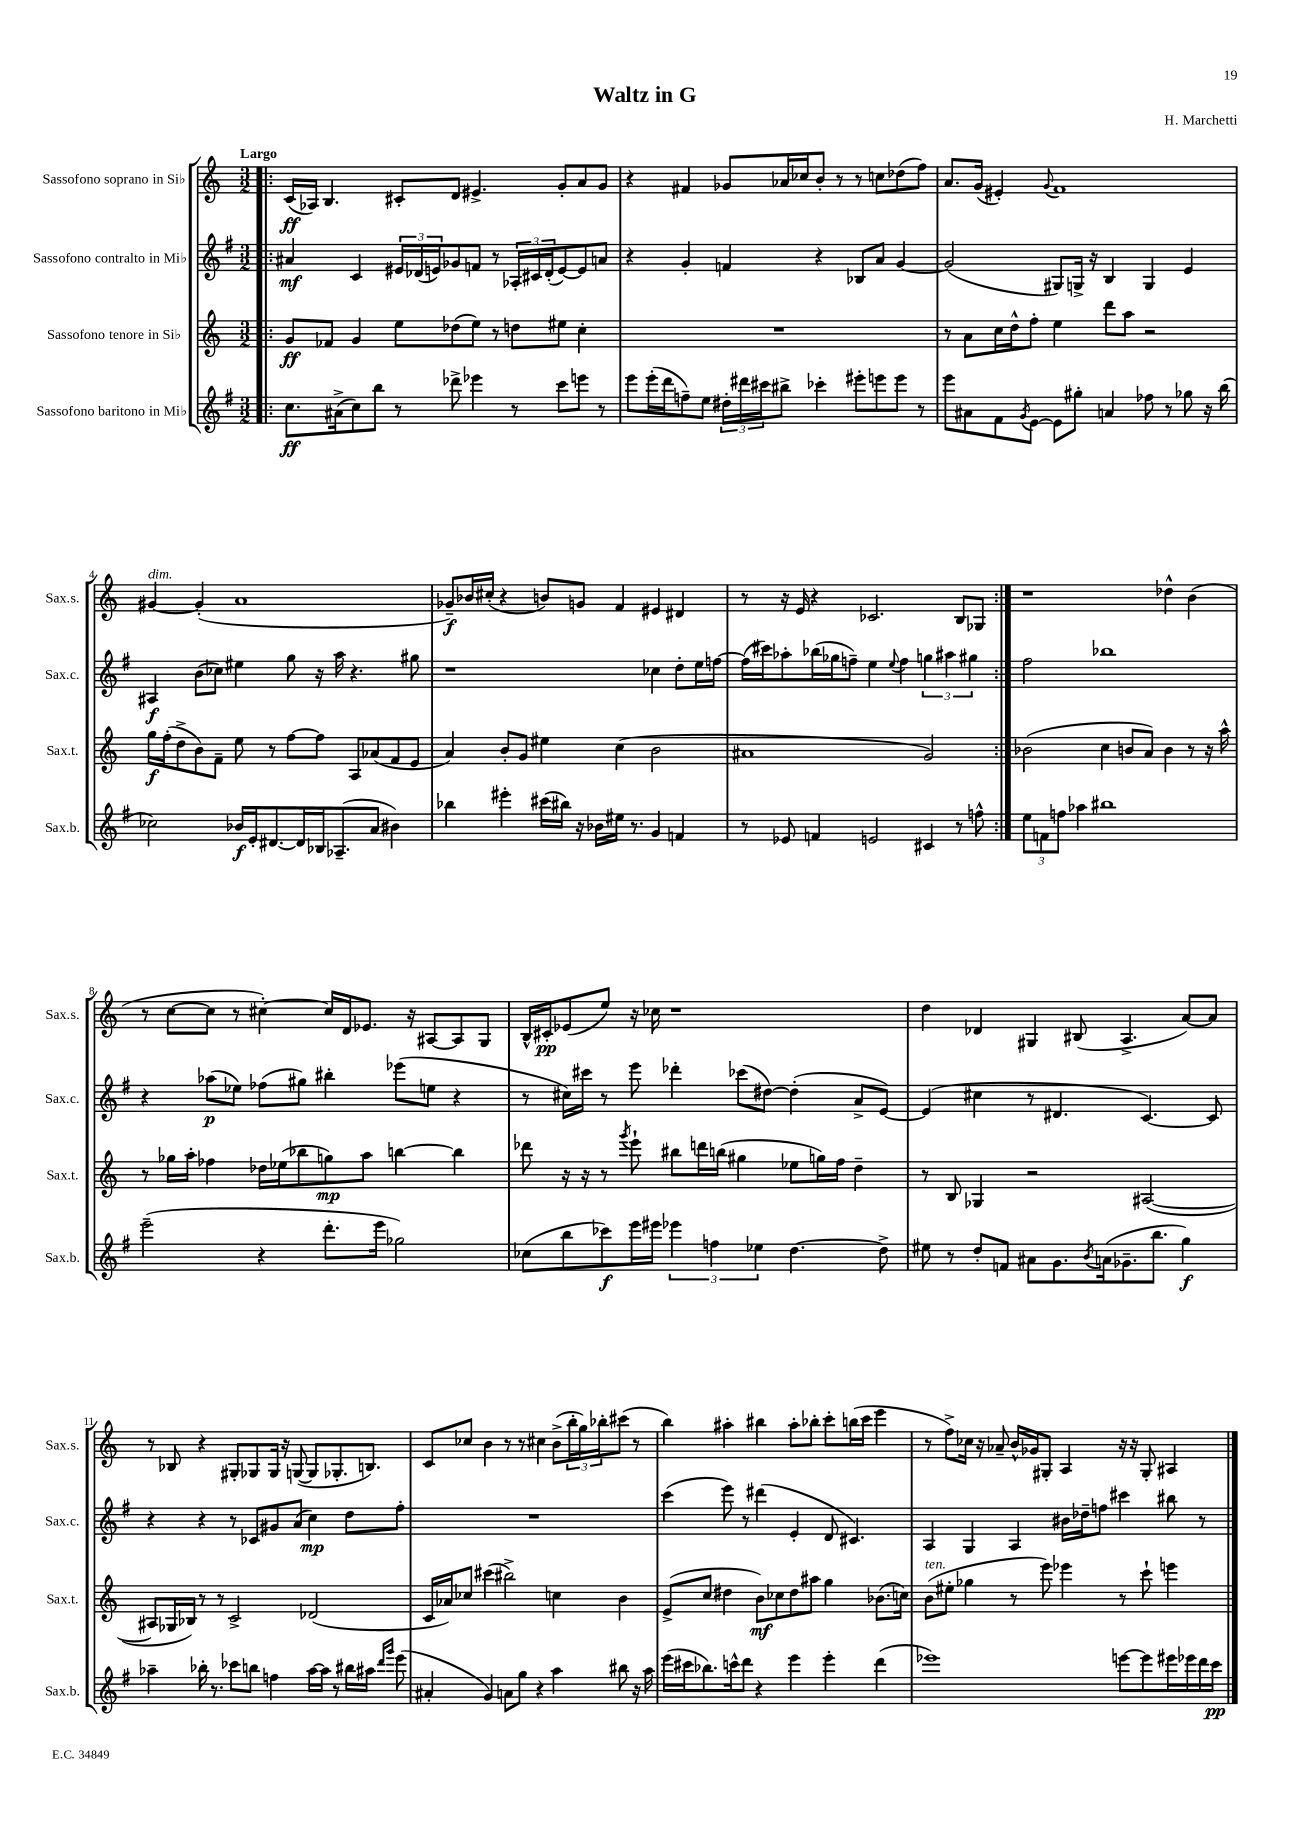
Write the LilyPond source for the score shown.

\header { title = "Waltz in G" composer = "H. Marchetti" }
<<
\new StaffGroup <<
\new Staff = "s0" \with { instrumentName = "Sassofono soprano in Sib" shortInstrumentName = "Sax.s." } {
    \clef treble \key c \major \numericTimeSignature \time 3/2 \tempo "Largo"
    \repeat volta 2 { \bar ".|:" c'16\ff( aes16) b4. cis'8-. d'8 eis'4.-> g'8-. a'8 g'8 |
    r4 fis'4 ges'8 aes'16 ces''16 b'8-. r8 r8 c''8 des''8( f''8) |
    a'8. g'16( eis'4-.) \appoggiatura { g'8 } f'1 |
    gis'4~^\markup { \italic "dim." } gis'4-.( a'1 |
    ges'8--\f) bes'16 cis''16-.( r4 b'8) g'8 f'4 eis'4 dis'4 |
    r8 r16 e'16 r4 ces'2. b8 ges8 | }
    r1 des''4-^ b'4( |
    r8 c''8~ c''8 r8 cis''4~-.) cis''16 d'16 ees'8. r16 ais8~ ais8 g8 |
    b16-^ cis'16-.\pp ees'8( e''8) r16 ces''16 r1 |
    d''4 des'4 gis4 bis8( a4.-> a'8~) a'8 |
    r8 bes8 r4 gis8-. ges8 ges16 r16 g8~( g8 ges8.-. b8.) |
    c'8 ces''8 b'4 r8 r8 cis''4 b'8->( \tuplet 3/2 { b''16-. g''16) bes''16-. } cis'''8( r8 |
    b''4) ais''4-. bis''4 ais''8-. bes''8-. c'''8-. b''16( c'''16 e'''4 |
    r8 f''8->) ces''16 r16 aes'8-- b'16-^ ges'16 gis8-. a4 r16 r16 gis8-. ais4 \bar "|." |
}
\new Staff = "s1" \with { instrumentName = "Sassofono contralto in Mib" shortInstrumentName = "Sax.c." } {
    \clef treble \key g \major \numericTimeSignature \time 3/2
    \repeat volta 2 { \bar ".|:" ais'4\mf c'4 \tuplet 3/2 { eis'16 des'16( e'16) } ges'8 f'8 r8 \tuplet 3/2 { aes16-. cis'16 des'16-.( } e'8~) e'8 a'8 |
    r4 g'4-. f'4 r4 bes8 a'8 g'4~ |
    g'2( gis8) g16-> r16 b4 g4 e'4 |
    ais4\f b'8( ces''8) eis''4 g''8 r16 a''16 r4. gis''8 |
    r1 ces''4 d''8-. e''16 f''16~ |
    f''16( cis'''16) aes''8-. bes''16( ges''16 f''8--) e''4 \appoggiatura { e''8 } f''4 \tuplet 3/2 { g''4 ais''4 gis''4 } | }
    fis''2 bes''1 |
    r4 aes''8\p( ees''8) fes''8( gis''8) bis''4-. ees'''8( e''8 r4 |
    r8 cis''16) cis'''16 r8 e'''8 des'''4-. ces'''8( dis''8~) dis''4-.( a'8-> e'8~) |
    e'4( cis''4 r8 dis'4. c'4.~) c'8 |
    r4 r4 r8 ces'8 gis'8 a'8( c''4\mp) d''8 fis''8-. |
    R1. |
    c'''4( e'''8) r8 dis'''4( e'4-. d'8 cis'4.) |
    a4 g4 a4 bis'16 des''16-- f''8 cis'''4 bis''8 r8 \bar "|." |
}
\new Staff = "s2" \with { instrumentName = "Sassofono tenore in Sib" shortInstrumentName = "Sax.t." } {
    \clef treble \key c \major \numericTimeSignature \time 3/2
    \repeat volta 2 { \bar ".|:" g'8\ff fes'8 g'4 e''8 des''8( e''8) r8 d''8 eis''8 c''4-. |
    R1. |
    r8 a'8 c''16 d''16-^ f''8-. e''4 d'''8 a''8 r2 |
    g''16\f f''16-.( d''8-> b'8) f'8-- e''8 r8 f''8~ f''8 a8 aes'8( f'8 e'8 |
    a'4) b'8-. g'8 eis''4 c''4( b'2 |
    ais'1 g'2) | }
    bes'2( c''4 b'8 a'8) b'4 r8 r16 a''16-^ |
    r8 ges''16 a''16-. fes''4 des''16 ees''16( bes''8 g''8\mp) a''8 b''4~ b''4 |
    des'''8 r16 r16 r8 \acciaccatura { g'''8 } e'''8-! bis''8 d'''16 b''16( gis''4 ees''8 g''16) f''16 d''4-- |
    r8 b8 ges4 r2 ais2~( |
    ais8 ges16 bes16) r8 r8 c'2-> des'2( |
    c'16 aes'16) ces''8 cis'''4( bis''2->) c''4 b'4 |
    e'8->( c''8 dis''4 b'8\mf) ces''8 dis''8 ais''8 g''4 bes'8.( c''16) |
    b'8^\markup { \italic "ten." }( eis''8-. ges''4 r8 e'''8) ees'''4 r8 c'''8-! e'''4 \bar "|." |
}
\new Staff = "s3" \with { instrumentName = "Sassofono baritono in Mib" shortInstrumentName = "Sax.b." } {
    \clef treble \key g \major \numericTimeSignature \time 3/2
    \repeat volta 2 { \bar ".|:" c''8.\ff ais'16->( c''8) b''8 r8 des'''8-> ees'''4 r8 c'''8 e'''8 r8 |
    e'''8 e'''16-.( d'''16 f''8--) e''8 \tuplet 3/2 { dis''16-. dis'''16 cis'''16 } bis''8-> ces'''4-. eis'''8-. e'''8 e'''8 r8 |
    e'''8 ais'8 fis'8 \acciaccatura { g'8 } e'8~ e'8 gis''8-. a'4 fes''8 r8 ges''8 r16 b''16( |
    ces''2) bes'16\f e'16-. dis'8.~ dis'16 bes16 aes8.--( a'8 bis'4) |
    bes''4 eis'''4-. cis'''16( bis''16) r16 bes'16 eis''16 r8. g'4 f'4 |
    r8 ees'8 f'4 e'2 cis'4 r8 f''8-^ | }
    \tuplet 3/2 { e''8 f'8 f''8 } aes''4 bis''1 |
    e'''2--( r4 d'''8.-. e'''16 ges''2) |
    ces''8( b''8 ces'''8\f) e'''16 eis'''16 \tuplet 3/2 { ees'''4 f''4 ees''4 } d''4.~ d''8-> |
    eis''8 r8 d''8-. f'8 ais'8 g'8. \acciaccatura { b'8 } a'16( ges'8.-- b''8. g''4\f) |
    aes''4-- bes''16-. r8. ces'''8 b''8 f''4 aes''16~ aes''16 r8 bis''16 ais''16 \grace { d'''16 g'''16 } e'''8( |
    ais'4-. g'4) a'8 g''8 r4 a''4 bis''8 r16 a''16 |
    e'''16( cis'''16 bes''8.) c'''16-^ d'''8 r4 e'''4 e'''4-. d'''4( |
    ees'''1) e'''8~ e'''8 eis'''16 ees'''16 d'''16 c'''16\pp \bar "|." |
}
>>
>>
